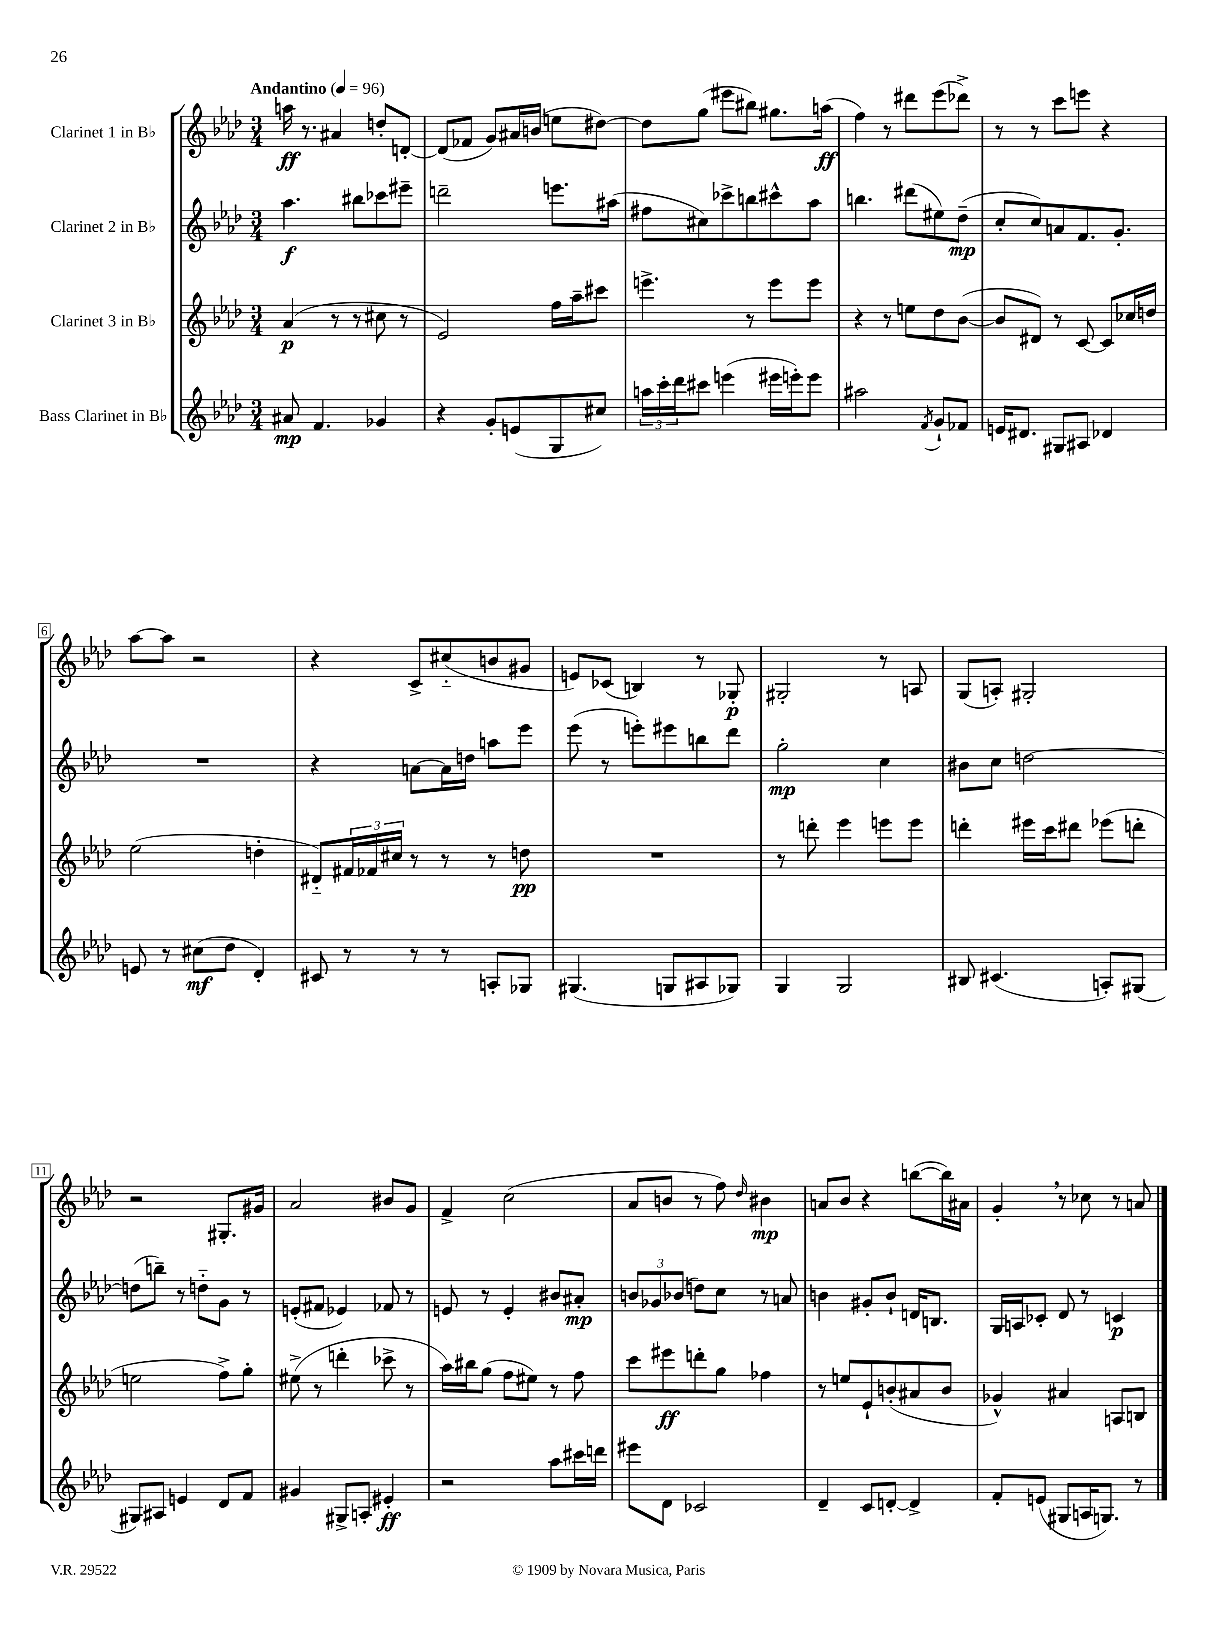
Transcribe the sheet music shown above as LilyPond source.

<<
\new StaffGroup <<
\new Staff = "s0" \with { instrumentName = "Clarinet 1 in Bb" } {
    \clef treble \key aes \major \numericTimeSignature \time 3/4 \tempo "Andantino" 4 = 96
    a''16\ff r8. ais'4 d''8-. d'8~-. |
    d'8( fes'8 g'8) ais'16 b'16( e''8 dis''8~) |
    dis''8 g''8( eis'''8 bis''8) gis''8. a''16\ff( |
    f''4) r8 dis'''8 ees'''8( des'''8->) |
    r8 r8 c'''8 e'''8 r4 |
    aes''8~ aes''8 r2 |
    r4 c'8-> cis''8-_( b'8 gis'8 |
    e'8) ces'8( b4) r8 ges8-.\p |
    gis2-. r8 a8 |
    g8( a8-.) gis2-. |
    r2 gis8.-. gis'16 |
    aes'2 bis'8 g'8 |
    f'4-> c''2( |
    aes'8 b'8 r8 f''8) \grace { des''16 } bis'4\mp |
    a'8 bes'8 r4 b''8~( b''16) ais'16 |
    g'4-. \breathe r8 ces''8 r8 a'8 \bar "|." |
}
\new Staff = "s1" \with { instrumentName = "Clarinet 2 in Bb" } {
    \clef treble \key aes \major \numericTimeSignature \time 3/4
    aes''4.\f bis''8 ces'''8 eis'''8-- |
    d'''2-- e'''8. ais''16( |
    fis''8 cis''8) ces'''8-> b''8 cis'''8-^ aes''8 |
    b''4. dis'''8( eis''8) des''8--\mp( |
    c''8-. c''8) a'8 f'8. g'8.-. |
    R2. |
    r4 a'8~ a'16 d''16 a''8 ees'''8 |
    ees'''8( r8 e'''8-.) eis'''8 b''8 des'''8 |
    g''2-.\mp c''4 |
    bis'8 c''8 d''2~ |
    d''8( b''8--) r8 d''8-_ g'8 r8 |
    e'8-.( fis'8 ees'4) fes'8 r8 |
    e'8 r8 e'4-. bis'8 ais'8-.\mp |
    \tuplet 3/2 { b'8 ges'8 bes'8( } d''8) c''8 r8 a'8 |
    b'4 gis'8-. b'8-! d'16 b8. |
    g16 a16 ces'8-. des'8 r8 c'4\p \bar "|." |
}
\new Staff = "s2" \with { instrumentName = "Clarinet 3 in Bb" } {
    \clef treble \key aes \major \numericTimeSignature \time 3/4
    aes'4\p( r8 r8 cis''8 r8 |
    ees'2) f''16 aes''16-- cis'''8 |
    e'''4.-> r8 e'''8 e'''8 |
    r4 r8 e''8 des''8 bes'8~( |
    bes'8 dis'8) r8 c'8~ c'8 ces''16 d''16 |
    ees''2( d''4-. |
    dis'8-_) \tuplet 3/2 { fis'16 fes'16 cis''16 } r8 r8 r8 d''8\pp |
    R2. |
    r8 d'''8-. ees'''4 e'''8 e'''8 |
    d'''4-. eis'''16 c'''16 dis'''8 ees'''8( d'''8-. |
    e''2 f''8->) g''8-. |
    eis''8->( r8 d'''4-. ces'''8-> r8 |
    aes''16) bis''16 g''8( f''8 eis''8) r8 f''8 |
    c'''8 eis'''8\ff d'''8-. g''8 fes''4 |
    r8 e''8 ees'8-! b'8-.( ais'8 b'8 |
    ges'4-^) ais'4 a8 b8 \bar "|." |
}
\new Staff = "s3" \with { instrumentName = "Bass Clarinet in Bb" } {
    \clef treble \key aes \major \numericTimeSignature \time 3/4
    ais'8\mp f'4. ges'4 |
    r4 g'8-. e'8( g8 cis''8) |
    \tuplet 3/2 { a''16 c'''16-. des'''16 } cis'''8 e'''4( eis'''16 e'''16-.) e'''8 |
    ais''2 \acciaccatura { f'8 } g'8-! fes'8 |
    e'16 dis'8. gis8 ais8 des'4 |
    e'8 r8 cis''8\mf( des''8 des'4-.) |
    cis'8 r8 r8 r8 a8-. ges8 |
    gis4.( g8 ais8 ges8) |
    g4 g2 |
    bis8 cis'4.( a8-.) gis8( |
    gis8) ais8 e'4 des'8 f'8 |
    gis'4 gis8-> a8-. eis'4-.\ff |
    r2 aes''8 cis'''16 d'''16 |
    eis'''8 des'8 ces'2 |
    des'4-- c'8 d'8~-. d'4-> |
    f'8-. e'8( gis8 a16 g8.) r8 \bar "|." |
}
>>
>>
\layout { \context { \Score \override BarNumber.stencil = #(make-stencil-boxer 0.1 0.3 ly:text-interface::print) } }
